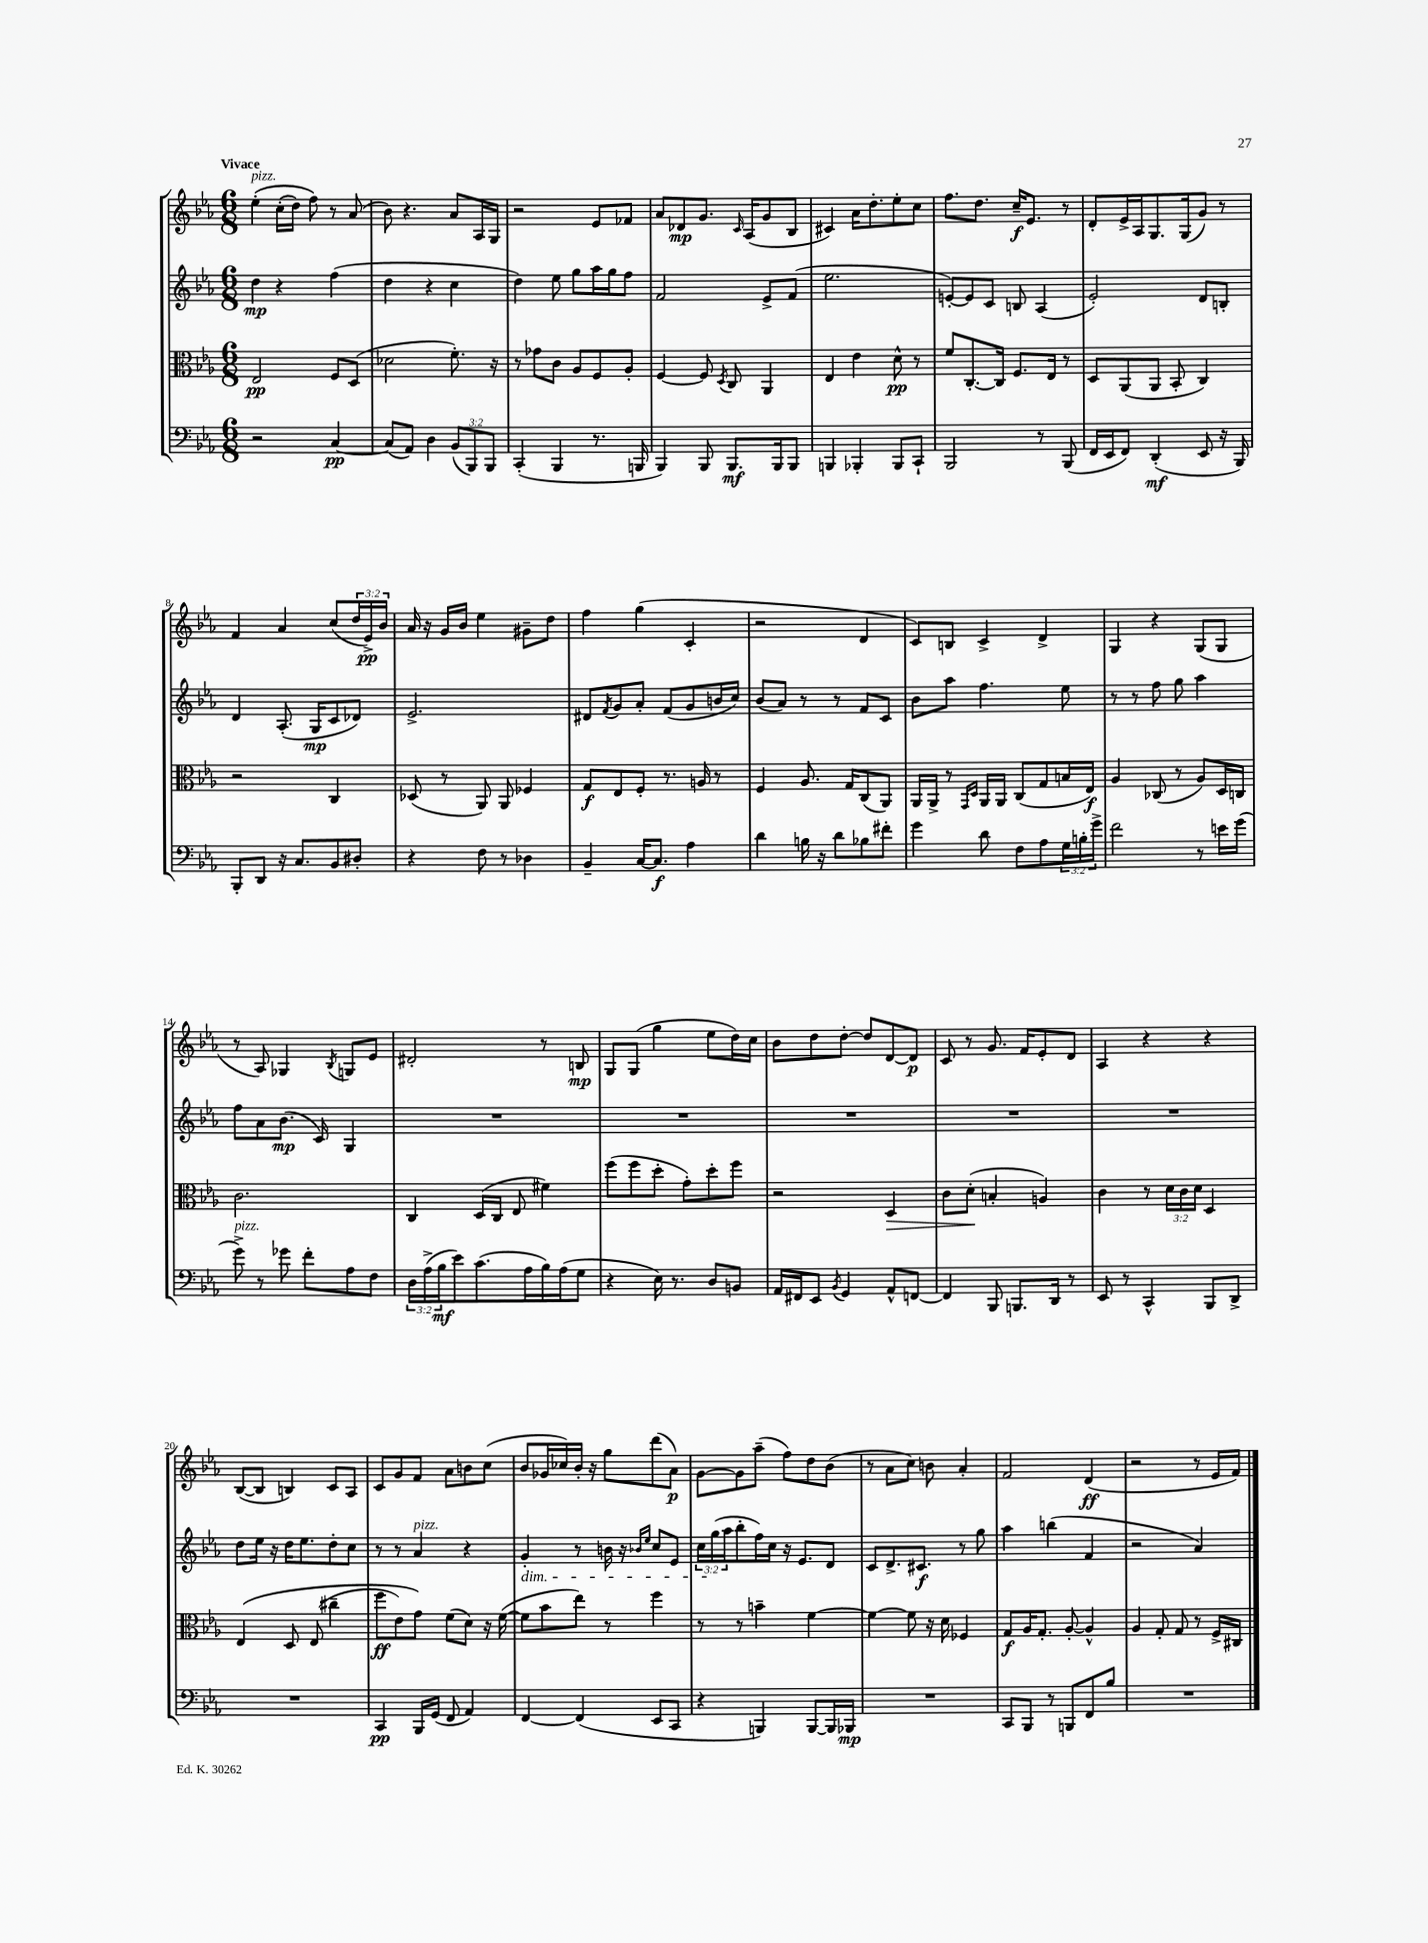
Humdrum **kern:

**kern	**kern	**kern	**kern
*staff4	*staff3	*staff2	*staff1
*clefF4	*clefC3	*clefG2	*clefG2
*k[b-e-a-]	*k[b-e-a-]	*k[b-e-a-]	*k[b-e-a-]
*M6/8	*M6/8	*M6/8	*M6/8
2r	2E-	4dd	&(4ee-'
.	.	4r	(16cc'
.	.	.	16dd)
.	.	.	8ff&)
[4C	8F	(4ff	8r
.	(8D	.	(8a-
=	=	=	=
(8C]	2d-	4dd	8b-)
8AA-)	.	.	4.r
4D	.	4r	.
(12BB-	8.f')	4cc	8a-
12BBB-)	.	.	.
.	.	.	16A-
12BBB-	.	.	.
.	16r	.	16G
=	=	=	=
(4CC'	8r	4dd)	2r
.	8g-	.	.
4BBB-	8c	8ee-	.
.	8A-	8gg	.
8.r	8F	16aa-	8e-
.	.	16gg	.
.	8A-'	8ff	8f-
16BBB	.	.	.
=	=	=	=
4BBB-)	[4F	2f	8a-
.	.	.	8d-
8BBB-	8F]	.	8.g
.	8qD	.	.
8.BBB-	8C	.	.
.	.	.	16qqc
.	.	.	(16A-
.	4AA-	8e-^	8g
16BBB-	.	.	.
8BBB-	.	(8f	8B-
=	=	=	=
4BBB	4E-	2.ee-	4c#)
4BBB-'	4e-	.	16a-
.	.	.	8.dd'
8BBB-	8d^^	.	8ee-'
8CC`	8r	.	8cc
=	=	=	=
2BBB-	8f	[8e')	8.ff
.	[8.C'	8e]	.
.	.	.	8.dd
.	.	8c	.
.	16C]	.	.
.	8.F	8B	16cc~
.	.	.	8.e-
8r	.	(4A-	.
.	16E-	.	.
(8BBB-	8r	.	8r
=	=	=	=
16FF	8D	2e-')	8d'
16EE-	.	.	.
8FF)	(8AA-	.	16e-^
.	.	.	16A-
(4DD'	8AA-	.	8.G
.	8BB-'	.	.
.	.	.	(16G
8EE-	4C)	8d	8g)
16r	.	8B'	8r
16BBB-)	.	.	.
=	=	=	=
8BBB-'	2r	4d	4f
8DD	.	.	.
16r	.	(8.A-'	4a-
8.C	.	.	.
.	.	16G	.
8BB-	4C	8c	(8cc
8D#'	.	8d-)	24dd
.	.	.	24e-^)
.	.	.	24b-
=	=	=	=
4r	(8D-	2.e-^	16a-
.	.	.	16r
.	8r	.	16g
.	.	.	16b-
8F	8AA-)	.	4ee-
8r	8AA-	.	.
4D-	4F-	.	8g#~
.	.	.	8dd
=	=	=	=
4BB-~	8G	8d#	4ff
.	.	8qf	.
.	8E-	8g	.
[16C	8F'	8a-'	(4gg
8.C]	.	.	.
.	8.r	(8f	.
4A-	.	8g	4c'
.	16A	.	.
.	8r	16b	.
.	.	16cc)	.
=	=	=	=
4d	4F	(8b-	2r
.	.	8a-)	.
16B	8.A-	8r	.
16r	.	.	.
8d	.	8r	.
.	16G	.	.
8B-	(8C	8f	4d
8f#'	8AA-)	8c	.
=	=	=	=
4g	16AA-	8b-	8c)
.	16AA-^	.	.
.	8r	8aa-	8B
.	16qqGG	.	.
.	16qqD	.	.
8d	16AA-	4.ff	4c^
.	16AA-	.	.
8F	(8C	.	.
8A-	8G	.	4d^
24G	16B	8ee-	.
24B'	.	.	.
.	16E-)	.	.
24g^	.	.	.
=	=	=	=
2f	4A-	8r	4G
.	.	8r	.
.	(8C-	8ff	4r
.	8r	8gg	.
8r	8A-)	4aa-	(8G
16e	16D	.	8G
(16g	16C	.	.
=	=	=	=
8g^)	2.c	8ff	8r
8r	.	8a-	8A-)
8g-	.	(8.b-	4G-
8f'	.	.	.
.	.	16c)	.
.	.	.	8qB-
8A-	.	4G	8G
8F	.	.	8e-
=	=	=	=
24D	4C	2.r	2d#'
(24A-^	.	.	.
24B-	.	.	.
8e-)	.	.	.
(8.c	(16D	.	.
.	16C	.	.
.	8E-	.	.
16A-	.	.	.
16B-)	4f#)	.	8r
(16A-	.	.	.
8G	.	.	8B
=	=	=	=
4r	(8ff	2.r	8G
.	8ff	.	(8G
16E-)	8dd'	.	4gg
8.r	.	.	.
.	8g')	.	.
8D	8dd'	.	8ee-
8BB	8ff	.	16dd)
.	.	.	16cc
=	=	=	=
16AA-	2r	2.r	8b-
16FF#	.	.	.
8EE-	.	.	8dd
8qBB-	.	.	.
4GG	.	.	[8dd'
.	.	.	8dd]
8AA-^^	4D	.	[8d
[8FF	.	.	8d]
=	=	=	=
4FF]	8c	2.r	8c
.	(8d'	.	8r
8BBB-	4B'	.	8.g
8.BBB	.	.	.
.	.	.	16f
.	4A)	.	8e-'
16DD	.	.	.
8r	.	.	8d
=	=	=	=
8EE-	4c	2.r	4A-
8r	.	.	.
4CC^^	8r	.	4r
.	24d	.	.
.	24c	.	.
.	24d	.	.
8BBB-	4D	.	4r
8DD^	.	.	.
=	=	=	=
2.r	&(4E-	8dd	([8B-
.	.	16ee-	8B-]
.	.	16r	.
.	8D	16dd	4B)
.	.	8.ee-	.
.	(8E-	.	.
.	4cc#~	8dd'	8c
.	.	8cc	8A-
=	=	=	=
4CC	8ff	8r	8c
.	8e-)	8r	8g
16BBB-	8g&)	4a-	8f
(16GG	.	.	.
8FF	(8f	.	8a-
4AA-)	8d)	4r	8b
.	16r	.	(8cc
.	([16f	.	.
=	=	=	=
[4FF	8f]	4g'	8b-
.	8b-	.	16g-
.	.	.	16cc-)
(4FF]	8ee-)	8r	16b-'
.	.	.	16r
.	8r	16b	8gg
.	.	16r	.
.	.	16qqb-	.
.	.	16qqee-	.
8EE-	4ff	8cc	(8ddd
8CC	.	8e-	8a-)
=	=	=	=
4r	8r	24cc	[8g
.	.	(24gg	.
.	.	24aa-	.
.	8r	8bb-'	8g]
4BBB)	4b~	16ff)	(8aa-~
.	.	16cc	.
.	.	16r	8ff)
.	.	8.e-	.
[8BBB	[4f	.	8dd
16BBB]	.	8d	(8b-
16BBB-	.	.	.
=	=	=	=
2.r	4f_	8c	8r
.	.	8.d^	8a-
.	8f]	.	8cc)
.	.	8.c#	.
.	16r	.	8b
.	16d	.	.
.	4F-	8r	4a-'
.	.	8gg	.
=	=	=	=
8CC	8G	4aa-	2f
8BBB-	16A-	.	.
.	8.G'	.	.
8r	.	(4bb	.
8BBB	[8A-'	.	.
8FF	4A-^^]	4f	(4d
8B-	.	.	.
=	=	=	=
2.r	4A-	2r	2r
.	8G'	.	.
.	8G	.	.
.	8r	4a-)	8r
.	16F^	.	16e-
.	16C#	.	16f)
==	==	==	==
*-	*-	*-	*-
